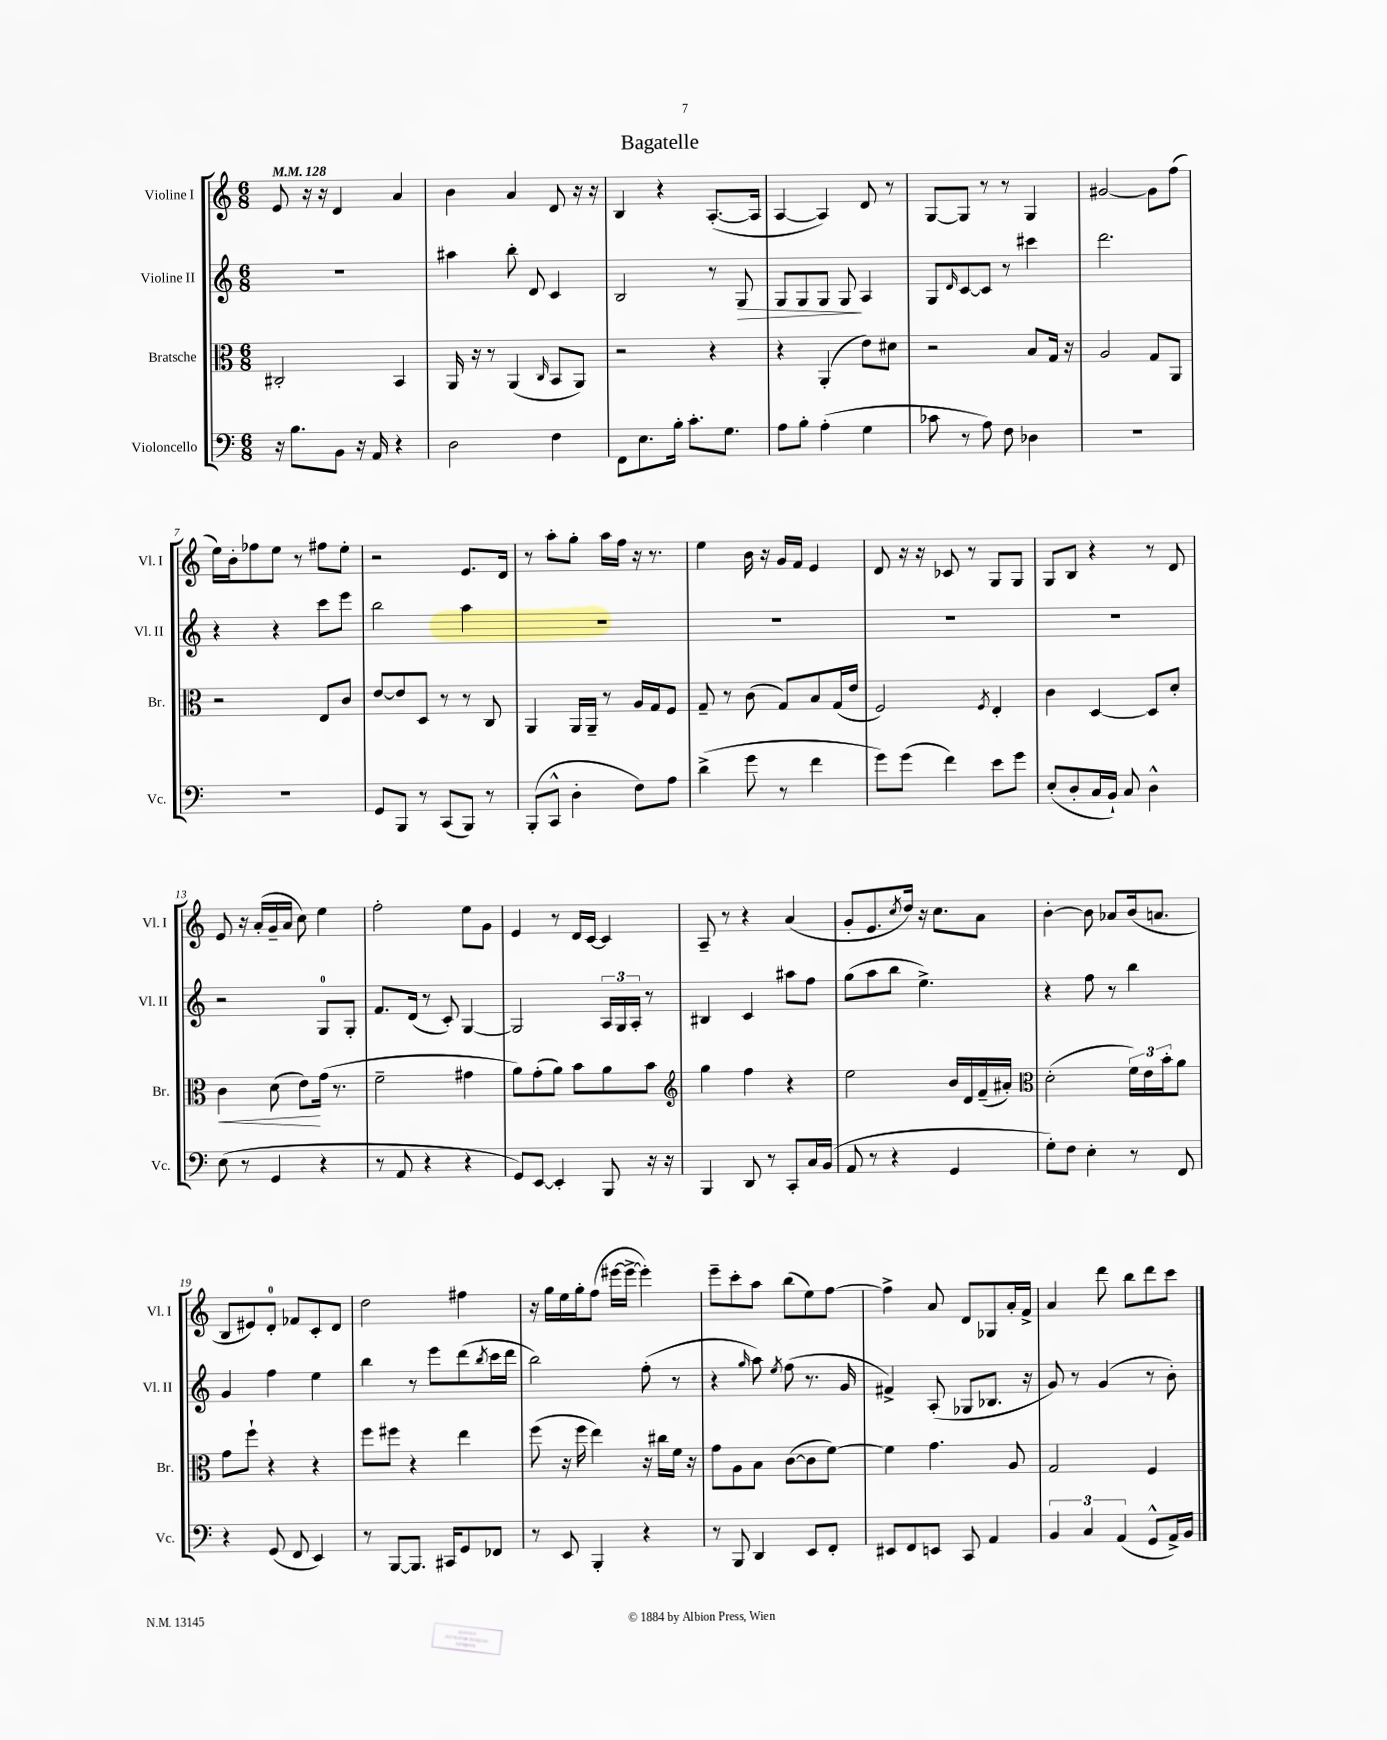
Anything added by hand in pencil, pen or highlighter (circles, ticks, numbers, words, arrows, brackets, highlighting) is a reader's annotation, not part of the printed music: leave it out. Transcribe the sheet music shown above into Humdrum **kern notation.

**kern	**kern	**dynam	**kern	**dynam	**kern
*part4	*part3	*part3	*part2	*part2	*part1
*staff4	*staff3	*staff3	*staff2	*staff2	*staff1
*I"Violoncello	*I"Bratsche	*	*I"Violine II	*	*I"Violine I
*I'Vc.	*I'Br.	*	*I'Vl. II	*	*I'Vl. I
*clefF4	*clefC3	*	*clefG2	*	*clefG2
*k[]	*k[]	*	*k[]	*	*k[]
*M6/8	*M6/8	*	*M6/8	*	*M6/8
*MM128	*MM128	*	*MM128	*	*MM128
=1	=1	=1	=1	=1	=1
16r	2C#X'/	.	2.r	.	8e/
8.B\L	.	.	.	.	.
.	.	.	.	.	16r
.	.	.	.	.	16r
8BB\J	.	.	.	.	4d/
16r	.	.	.	.	.
16AA/	.	.	.	.	.
4r	4BB/	.	.	.	4a/
=2	=2	=2	=2	=2	=2
2D\	16AA/	.	4aa#X\	.	4b\
.	16r	.	.	.	.
.	8r	.	.	.	.
.	(4AA/	.	8bb'\	.	4a/
.	.	.	8d/	.	.
.	16qqC/	.	.	.	.
4F\	8BB/L	.	4c/	.	8d/
.	8AA/J)	.	.	.	16r
.	.	.	.	.	16r
=3	=3	=3	=3	=3	=3
8FF\L	2r	.	2B/	.	4B/
8.E\	.	.	.	.	.
.	.	.	.	.	4r
16B'\Jk	.	.	.	.	.
8.c'\L	.	.	.	.	.
.	4r	.	8r	.	([8.A'/L
8.G\J	.	.	.	.	.
!	!	!	!	!LO:HP:b	!
.	.	.	8G/	>	.
.	.	.	.	.	16A/Jk]
=4	=4	=4	=4	=4	=4
8A\L	4r	.	8G/L	.	[4A/
8B'\J	.	.	8G/	.	.
(4A'\	(4AA'/	.	8G/J	.	4A/])
.	.	.	8G/	.	.
4G\	8e\L)	.	4A/	]	8d/
.	8d#X\J	.	.	.	8r
=5	=5	=5	=5	=5	=5
8c-X\	2r	.	8G/L	.	[8G/L
.	.	.	16qqd/	.	.
8r	.	.	[8c/	.	8G/J]
8A\)	.	.	8c/J]	.	8r
8F\	.	.	8r	.	8r
4D-X\	8B/L	.	4ccc#X\	.	4G/
.	16G/Jk	.	.	.	.
.	16r	.	.	.	.
=6	=6	=6	=6	=6	=6
2.r	2A/	.	2.ddd\	.	[2g#X/
.	8G/L	.	.	.	8g#\L]
.	8AA/J	.	.	.	(8ff\J
!!LO:LB:g=z
=7	=7	=7	=7	=7	=7
2.r	2r	.	4r	.	16ee\LL)
.	.	.	.	.	16b'\J
.	.	.	.	.	8ff-X\
.	.	.	4r	.	8ee\J
.	.	.	.	.	8r
.	8E/L	.	8ccc\L	.	8ff#X\L
.	8c/J	.	8eee\J	.	8ee'\J
=8	=8	=8	=8	=8	=8
8GG/L	[8e/L	.	2bb\	.	2r
8BBB/J	8e/]	.	.	.	.
8r	8D/J	.	.	.	.
(8CC/L	8r	.	.	.	.
8BBB/J)	8r	.	4aa\	.	8.e/L
8r	8C/	.	.	.	.
.	.	.	.	.	16d/Jk
=9	=9	=9	=9	=9	=9
(8BBB'/L	4AA/	.	2.r	.	8r
8CC^^/J	.	.	.	.	8aa'\L
4D'\	16AA/LL	.	.	.	8gg'\J
.	16AA~/JJ	.	.	.	.
.	8r	.	.	.	16aa\LL
.	.	.	.	.	16ff\JJ
8F\L)	16A/LL	.	.	.	16r
.	16G/J	.	.	.	8.r
8A\J	8F/J	.	.	.	.
=10	=10	=10	=10	=10	=10
(4d^\	8G~/	.	2.r	.	4ee\
.	8r	.	.	.	.
8g\	(8c\	.	.	.	16b\
.	.	.	.	.	16r
8r	8G/L)	.	.	.	16g/LL
.	.	.	.	.	16f/JJ
4f\	8B/	.	.	.	4e/
.	(16G/L	.	.	.	.
.	16e/JJ	.	.	.	.
=11	=11	=11	=11	=11	=11
8g\L)	2F/)	.	2.r	.	8d/
(8g\J	.	.	.	.	16r
.	.	.	.	.	16r
4f\)	.	.	.	.	8c-X/
.	.	.	.	.	8r
.	8qF/	.	.	.	.
8e\L	4E'/	.	.	.	8G/L
8g\J	.	.	.	.	8G/J
=12	=12	=12	=12	=12	=12
(8E'/L	4c\	.	2.r	.	8G/L
8D'/	.	.	.	.	8B/J
16C/L	[4D/	.	.	.	4r
16BB`/JJ)	.	.	.	.	.
8C/	.	.	.	.	.
4D^^\	8D/L]	.	.	.	8r
.	8d'/J	.	.	.	8d/
!!LO:LB:g=z
=13	=13	=13	=13	=13	=13
!	!	!LO:HP:b	!	!	!
(8E\	4c\	<	2r	.	8e/
8r	.	.	.	.	16r
.	.	.	.	.	(16a'/LL
4GG/	(8d\	.	.	.	16g~/
.	.	.	.	.	16a/JJ
.	8e\L)	.	.	.	8cc\)
4r	(16g\Jk	[	8G/L	.	4ee\
.	8.r	.	.	.	.
.	.	.	8G'/J	.	.
=14	=14	=14	=14	=14	=14
8r	2f~\	.	8.f/L	.	2ff'\
8AA/	.	.	.	.	.
.	.	.	(16d/Jk	.	.
4r	.	.	8r	.	.
.	.	.	8c'/)	.	.
4r	4g#X\	.	[4G/	.	8ee\L
.	.	.	.	.	8g\J
=15	=15	=15	=15	=15	=15
8GG/L)	8a\L)	.	2G/]	.	4e/
[8EE/J	(8g'\	.	.	.	.
4EE'/]	8a\J)	.	.	.	8r
.	8b\L	.	.	.	16d/LL
.	.	.	.	.	[16c/JJ
8BBB/	8a\	.	24A/LL	.	4c/]
.	.	.	24G/	.	.
.	.	.	24A'/JJ	.	.
16r	8b\J	.	8r	.	.
16r	.	.	.	.	.
=16	=16	=16	=16	=16	=16
*	*clefG2	*	*	*	*
4BBB/	4gg\	.	4B#X/	.	8A~/
.	.	.	.	.	8r
8DD/	4ff\	.	4c/	.	4r
8r	.	.	.	.	.
8CC'/L	4r	.	8aa#X\L	.	(4a/
16C/L	.	.	8ff\J	.	.
(16BB/JJ	.	.	.	.	.
=17	=17	=17	=17	=17	=17
8AA/	2ee\	.	(8gg\L	.	8g'/L
8r	.	.	8aa\	.	8.e/
4r	.	.	8bb\J	.	.
.	.	.	.	.	8qcc/
.	.	.	.	.	16dd/Jk)
.	.	.	4.ee^\)	.	16r
.	.	.	.	.	8.cc\L
4GG/	16b/LL	.	.	.	.
.	16d/	.	.	.	.
.	(16f~/	.	.	.	8a\J
.	16a#X'/JJ)	.	.	.	.
=18	=18	=18	=18	=18	=18
*	*clefC3	*	*	*	*
8G'\L)	(2d'\	.	4r	.	[4b'\
8F\J	.	.	.	.	.
4E'\	.	.	8ff\	.	8b\]
.	.	.	8r	.	8a-X/L
8r	24f\LL)	.	4bb\	.	(16b/k
.	24e\	.	.	.	.
.	.	.	.	.	8.an/J
.	24b'\J	.	.	.	.
8FF/	8a\J	.	.	.	.
!!LO:LB:g=z
=19	=19	=19	=19	=19	=19
4r	8g\L	.	4g/	.	8B/L
.	8ff`\J	.	.	.	8e#X/)
(8GG/	4r	.	4ff\	.	8d'/J
8FF/	.	.	.	.	8f-X/L
4EE/)	4r	.	4ee\	.	8c'/
.	.	.	.	.	8d/J
=20	=20	=20	=20	=20	=20
8r	8ff\L	.	4bb\	.	2dd\
[8BBB/L	8ff#X\J	.	.	.	.
8.BBB/J]	4r	.	8r	.	.
.	.	.	8eee\L	.	.
16CC#X/KL	.	.	.	.	.
8GG/	4ee\	.	(8ddd\	.	4ff#X\
.	.	.	8qbb/	.	.
8FF-X/J	.	.	16ccc\L	.	.
.	.	.	16ddd\JJ	.	.
=21	=21	=21	=21	=21	=21
8r	(8ff\	.	2bb\)	.	16r
.	.	.	.	.	16gg\LL
8EE/	16r	.	.	.	16ee\
.	16ff\	.	.	.	16gg'\J
4BBB'/	4ee\)	.	.	.	(8ff\J
.	.	.	.	.	[16eee#X\LL
.	.	.	.	.	16eee#^\JJ_
4r	16r	.	(8ff'\	.	4eee#'\])
.	16cc#X\LL	.	.	.	.
.	16f\JJ	.	8r	.	.
.	16r	.	.	.	.
=22	=22	=22	=22	=22	=22
8r	8g\L	.	4r	.	8eee~\L
8BBB/	8A\	.	.	.	8ccc'\
.	.	.	16qqgg/	.	.
4DD/	8B\J	.	8aa\)	.	8aa\J
.	.	.	8qee/	.	.
.	([8c\L	.	(8ff\	.	(8bb\L
8EE/L	8c\]	.	8.r	.	8ee\)
8FF'/J	[8f\J)	.	.	.	[8ff\J
.	.	.	16g/	.	.
=23	=23	=23	=23	=23	=23
8EE#X/L	4f\]	.	4f#X^/)	.	4ff^\]
8FF/	.	.	.	.	.
8EEn/J	4.g\	.	(8A'/	.	8a/
8CC/	.	.	8G-X/L	.	8d/L
4AA/	.	.	8.B-X/J	.	8G-X/
.	8A/	.	.	.	16a'/L
.	.	.	16r	.	16f^/JJ
=24	=24	=24	=24	=24	=24
6BB/	2G/	.	8g/)	.	4a/
.	.	.	8r	.	.
6C/	.	.	.	.	.
.	.	.	(4g/	.	8ddd\
(6AA/	.	.	.	.	.
.	.	.	.	.	8bb\L
8GG^^/L	4F/	.	8r	.	8ddd\
16AA^/L)	.	.	8b'\)	.	8ccc\J
16BB/JJ	.	.	.	.	.
==	==	==	==	==	==
*-	*-	*-	*-	*-	*-
